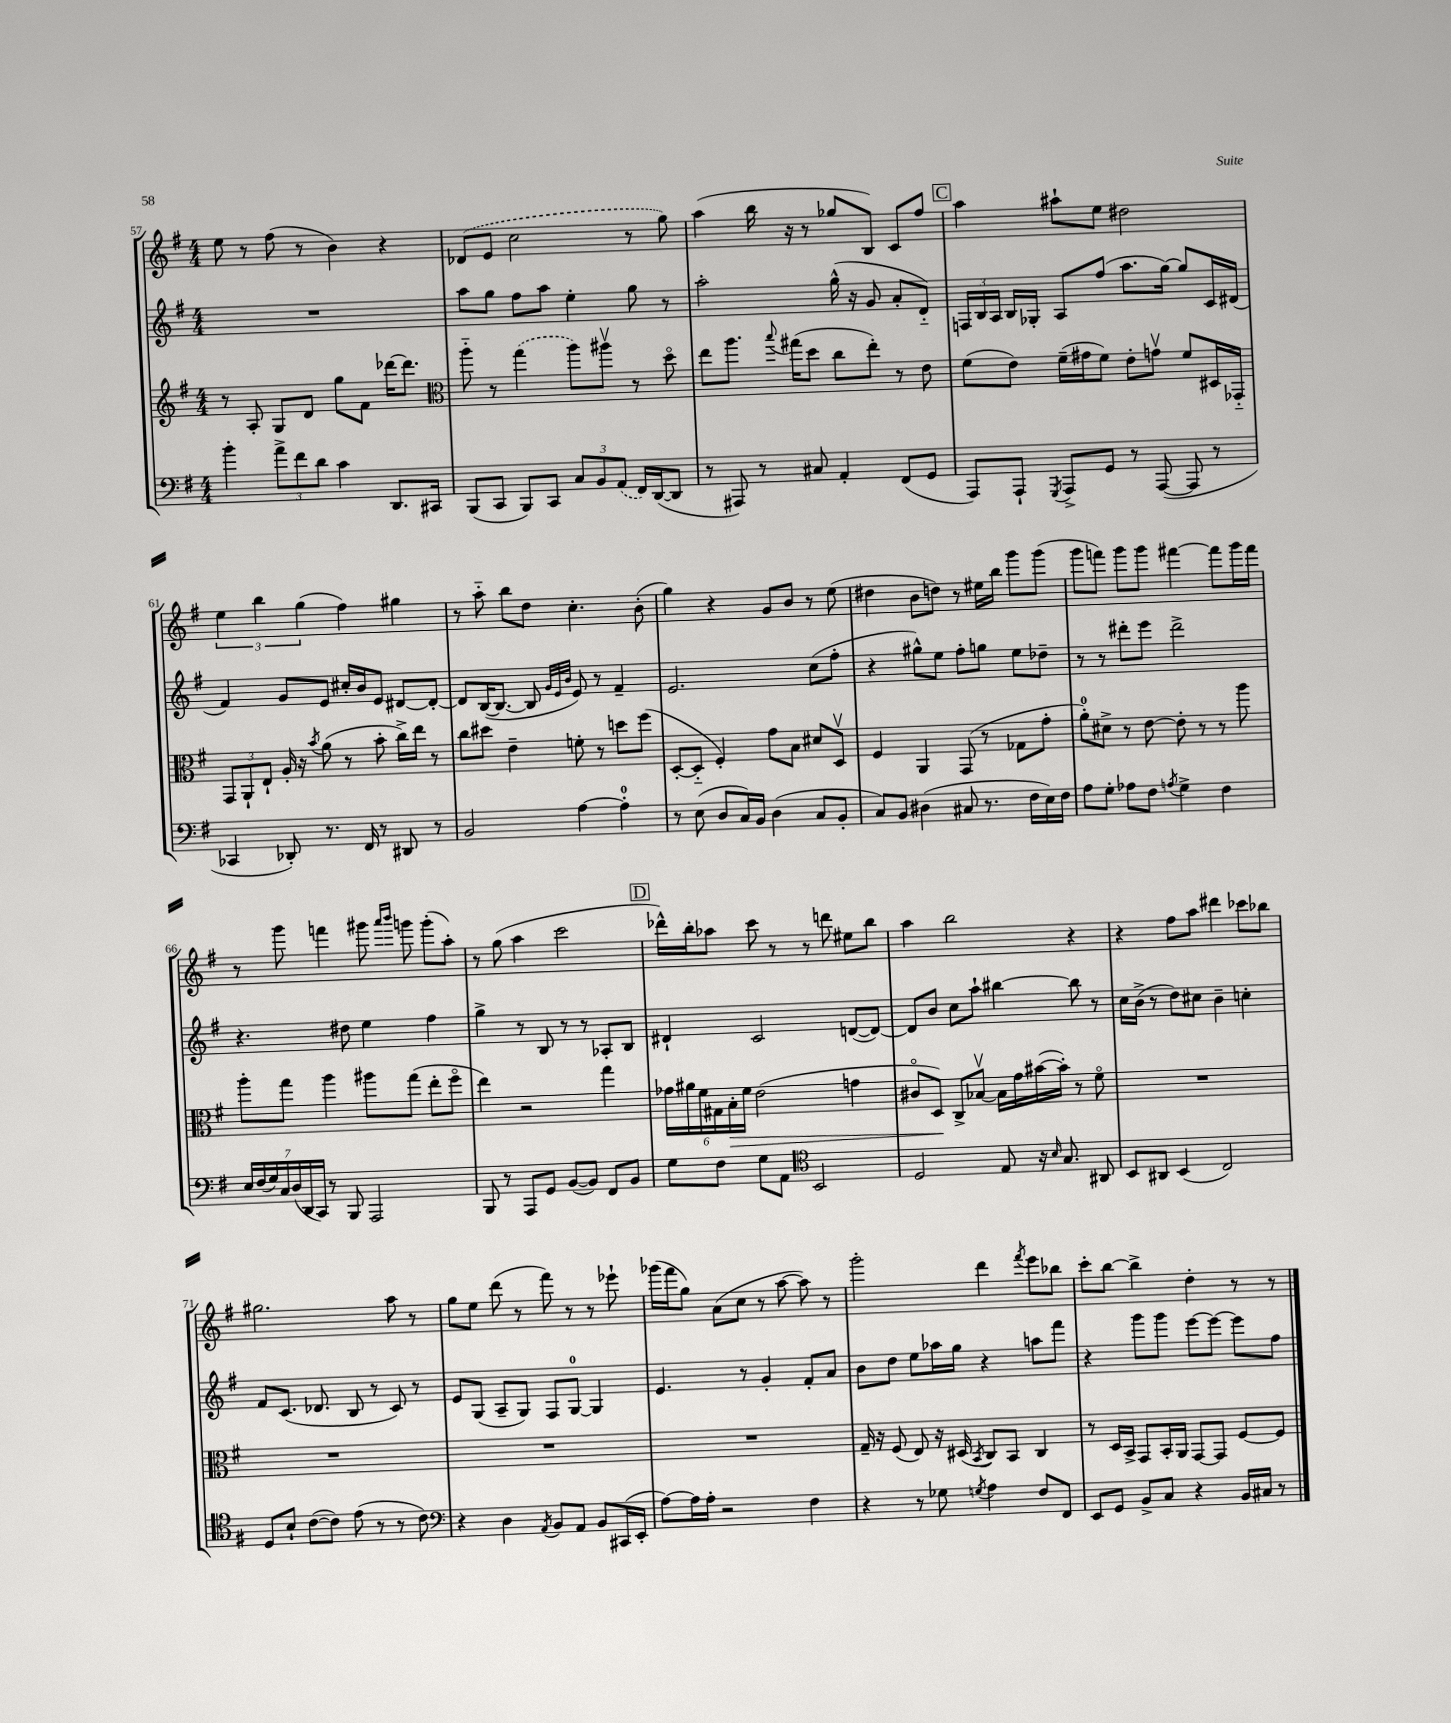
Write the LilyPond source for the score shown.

<<
\new StaffGroup <<
\new Staff = "s0" {
    \clef treble \key g \major \numericTimeSignature \time 4/4
    \autoBeamOff e''8 r8 fis''8( r8 b'4) r4 |
    \once \slurDashed des'8[( e'8] c''2 r8 g''8) |
    a''4( b''16 r16 r8 ges''8[ b8]) c'8[ fis''8] |
    \mark \markup { \box "C" } a''4 ais''8[-! e''8] dis''2 |
    \tuplet 3/2 { e''4 b''4 g''4( } fis''4) gis''4 |
    r8 a''8-_ b''8[ d''8] c''4.-. b'8-.( |
    g''4) r4 g'8[ b'8] r8 e''8( |
    dis''4 b'8[ d''8]) r8 eis''16[ b''16] g'''8[ g'''8]( |
    g'''8[ f'''8]) g'''8[ g'''8] fis'''4~ fis'''8[ g'''16 fis'''16] |
    r8 g'''8 f'''4 gis'''8 \grace { a'''16[ b'''16] } g'''8 g'''8[-.( a''8]-.) |
    r8 g''8( a''4 c'''2 |
    \mark \markup { \box "D" } des'''16[-^) b''16-. aes''8] c'''8 r8 r8 d'''8 eis''8[ b''8] |
    a''4 b''2 r4 |
    r4 fis''8[ a''8] dis'''4 ces'''8[ bes''8] |
    gis''2. a''8 r8 |
    g''8[ e''8] d'''8( r8 fis'''8) r8 r8 ees'''8-! |
    ges'''16[( fis'''16 g''8]) a'8[( c''8] r8 a''8~ a''8) r8 |
    g'''2-. d'''4 \acciaccatura { fis'''8 } e'''8[ bes''8] |
    c'''8[-. b''8]~ b''4-> d''4-. r8 r8 \bar "|." |
}
\new Staff = "s1" {
    \clef treble \key g \major \numericTimeSignature \time 4/4
    \autoBeamOff R1 |
    a''8[ g''8] fis''8[ a''8] e''4-. g''8 r8 |
    a''2-. g''16-^( r16 g'8 a'8[-. d'8]-_) |
    \mark \markup { \box "C" } \tuplet 3/2 { f16[ b16 a16] } b16[ ges16]-. a8[ fis''8]( a''8.[ g''16]~) g''8[ c'16 dis'16]( |
    fis'4) g'8[ e'8] cis''16[-. b'16 e'8] dis'8[~ dis'8]~-. |
    dis'8[ b16~( b8.]~ b8 \grace { g'32[ e'32 b'32] } e'8) r8 fis'4-- |
    e'2. c''8[( fis''8]-. |
    r4 gis''8[-^) e''8] fis''8[-. g''8] e''8[ des''8]-- |
    r8 r8 dis'''8[-. e'''8] dis'''2-> |
    r4. dis''8 e''4 fis''4 |
    g''4-> r8 b8 r8 r8 aes8[-. b8] |
    \mark \markup { \box "D" } dis'4-! c'2 d'8[~( d'8]~) |
    d'8[ b'8] c''8[ a''8]-! bis''4~ bis''8 r8 |
    c''16[ b'16]->( r8 d''8[) cis''8] b'4-- c''4-. |
    fis'8[ c'8.]( des'8. b8 r8 c'8) r8 |
    e'8[ g8]( a8[-- g8]) fis8[ g8]-0~ g4 |
    e'4. r8 g'4-. fis'8[-. a'8] |
    b'8[ d''8] e''8[ aes''16 g''16] r4 a''8[ fis'''8] |
    r4 g'''8[ g'''8] e'''8[~ e'''8]~ e'''8[ fis''8] \bar "|." |
}
\new Staff = "s2" {
    \clef treble \key g \major \numericTimeSignature \time 4/4
    \autoBeamOff r8 a8-. g8[ d'8] g''8[ fis'8] des'''16[~ des'''8.] |
    \clef alto a''8-_ r8 \once \slurDashed g''4( a''8[) ais''8]\upbow r8 d''8\flageolet |
    e''8[ a''8.] \appoggiatura { b''8 } gis''16[( d''8] c''8[ e''8]-.) r8 e'8 |
    \mark \markup { \box "C" } fis'8[( e'8]) fis'16[--( gis'16 fis'8]) e'8[-. g'8]\upbow fis'8[ dis16 ges,16]-_ |
    \tuplet 3/2 { g,8[ a,8-! e8]-! } a16-. r16 \acciaccatura { b'8 } a'8( r8 b'8-. c''16[->) e''16] r8 |
    c''8[ dis''8] e'4-- f'8-. r8 d''8[ fis''8]( |
    d8[~-. d8]-_ fis4-.) g'8[ b8] dis'8[ d8]\upbow |
    fis4 a,4 g,8( r8 ges8[ g'8]-. |
    a'8[-0-.) dis'8]-> r8 e'8~ e'8-. r8 r8 a''8 |
    a''8[-. g''8] a''4 ais''8[ g''8]( e''8[-. fis''8]\flageolet |
    e''4) r2 g''4 |
    \mark \markup { \box "D" } \tuplet 6/4 { ges'16[ ais'16 fis'16 gis16 b16-.\> fis'16] } e'2( g'4 |
    cis'8[\flageolet d8]\!) c8[-> bes8]~\upbow bes16[ g'16 bis'16~( bis'16]-.) r8 fis'8\flageolet |
    R1 |
    R1 |
    R1 |
    R1 |
    g16-- r16 fis8( e8) r16 dis16( \acciaccatura { b,8 } c8[) b,8] c4 |
    r8 d16[ b,16]-> g,8[ b,16-. a,16] g,8[~ g,8] fis8[~ fis8] \bar "|." |
}
\new Staff = "s3" {
    \clef bass \key g \major \numericTimeSignature \time 4/4
    \autoBeamOff b'4-. \tuplet 3/2 { a'8[-> fis'8 d'8] } c'4 d,8.[ cis,16] |
    b,,8[( c,8] b,,8[) c,8] \tuplet 3/2 { c8[ b,8 \once \slurDashed a,8]( } fis,16[) d,16~( d,8] |
    r8 ais,,8) r8 cis8 a,4-. fis,8[( g,8] |
    \mark \markup { \box "C" } a,,8[) a,,8]-! \acciaccatura { g,,8 } a,,8[-> g,8] r8 a,,8~( a,,8 r8 |
    ces,4 des,8-.) r8. fis,16 r8 dis,8 r8 |
    b,2 a4~ a4-0-. |
    r8 e8( d8[ c16) b,16] d4( c8[ b,8]-. |
    c8[) b,8] dis4( cis8 r8. fis16[ e16) fis16] |
    a8[ g8]-. aes8[ fis8] \acciaccatura { a8 } g4-> fis4 |
    \tuplet 7/4 { e16[ fis16( g16) c16 d16( d,16 c,16]) } r8 b,,8 a,,2 |
    b,,8 r8 a,,8[ g,8] b,8[~( b,8]) fis,8[ b,8] |
    \mark \markup { \box "D" } g8[ fis8] g8[ a,8] \clef tenor b,2 |
    d2 e8 r16 \grace { b16 } g8. ais,8 |
    b,8[ ais,8] b,4( c2) |
    d8[ b8]-! c'8[~( c'8]) e'8( r8 r8 c'8) |
    \clef bass r4 d4 \acciaccatura { a,8 } b,8[ a,8] b,8[ cis,16( e,16]-. |
    a8[~) a16 a16]-. r2 fis4 |
    r4 r8 ges8 \acciaccatura { g8 } a4 fis8[ fis,8] |
    e,8[ g,8] b,8[-> c8] r4 b,16[ cis16] r8 \bar "|." |
}
>>
>>
\layout { \context { \Score currentBarNumber = #57 } }
